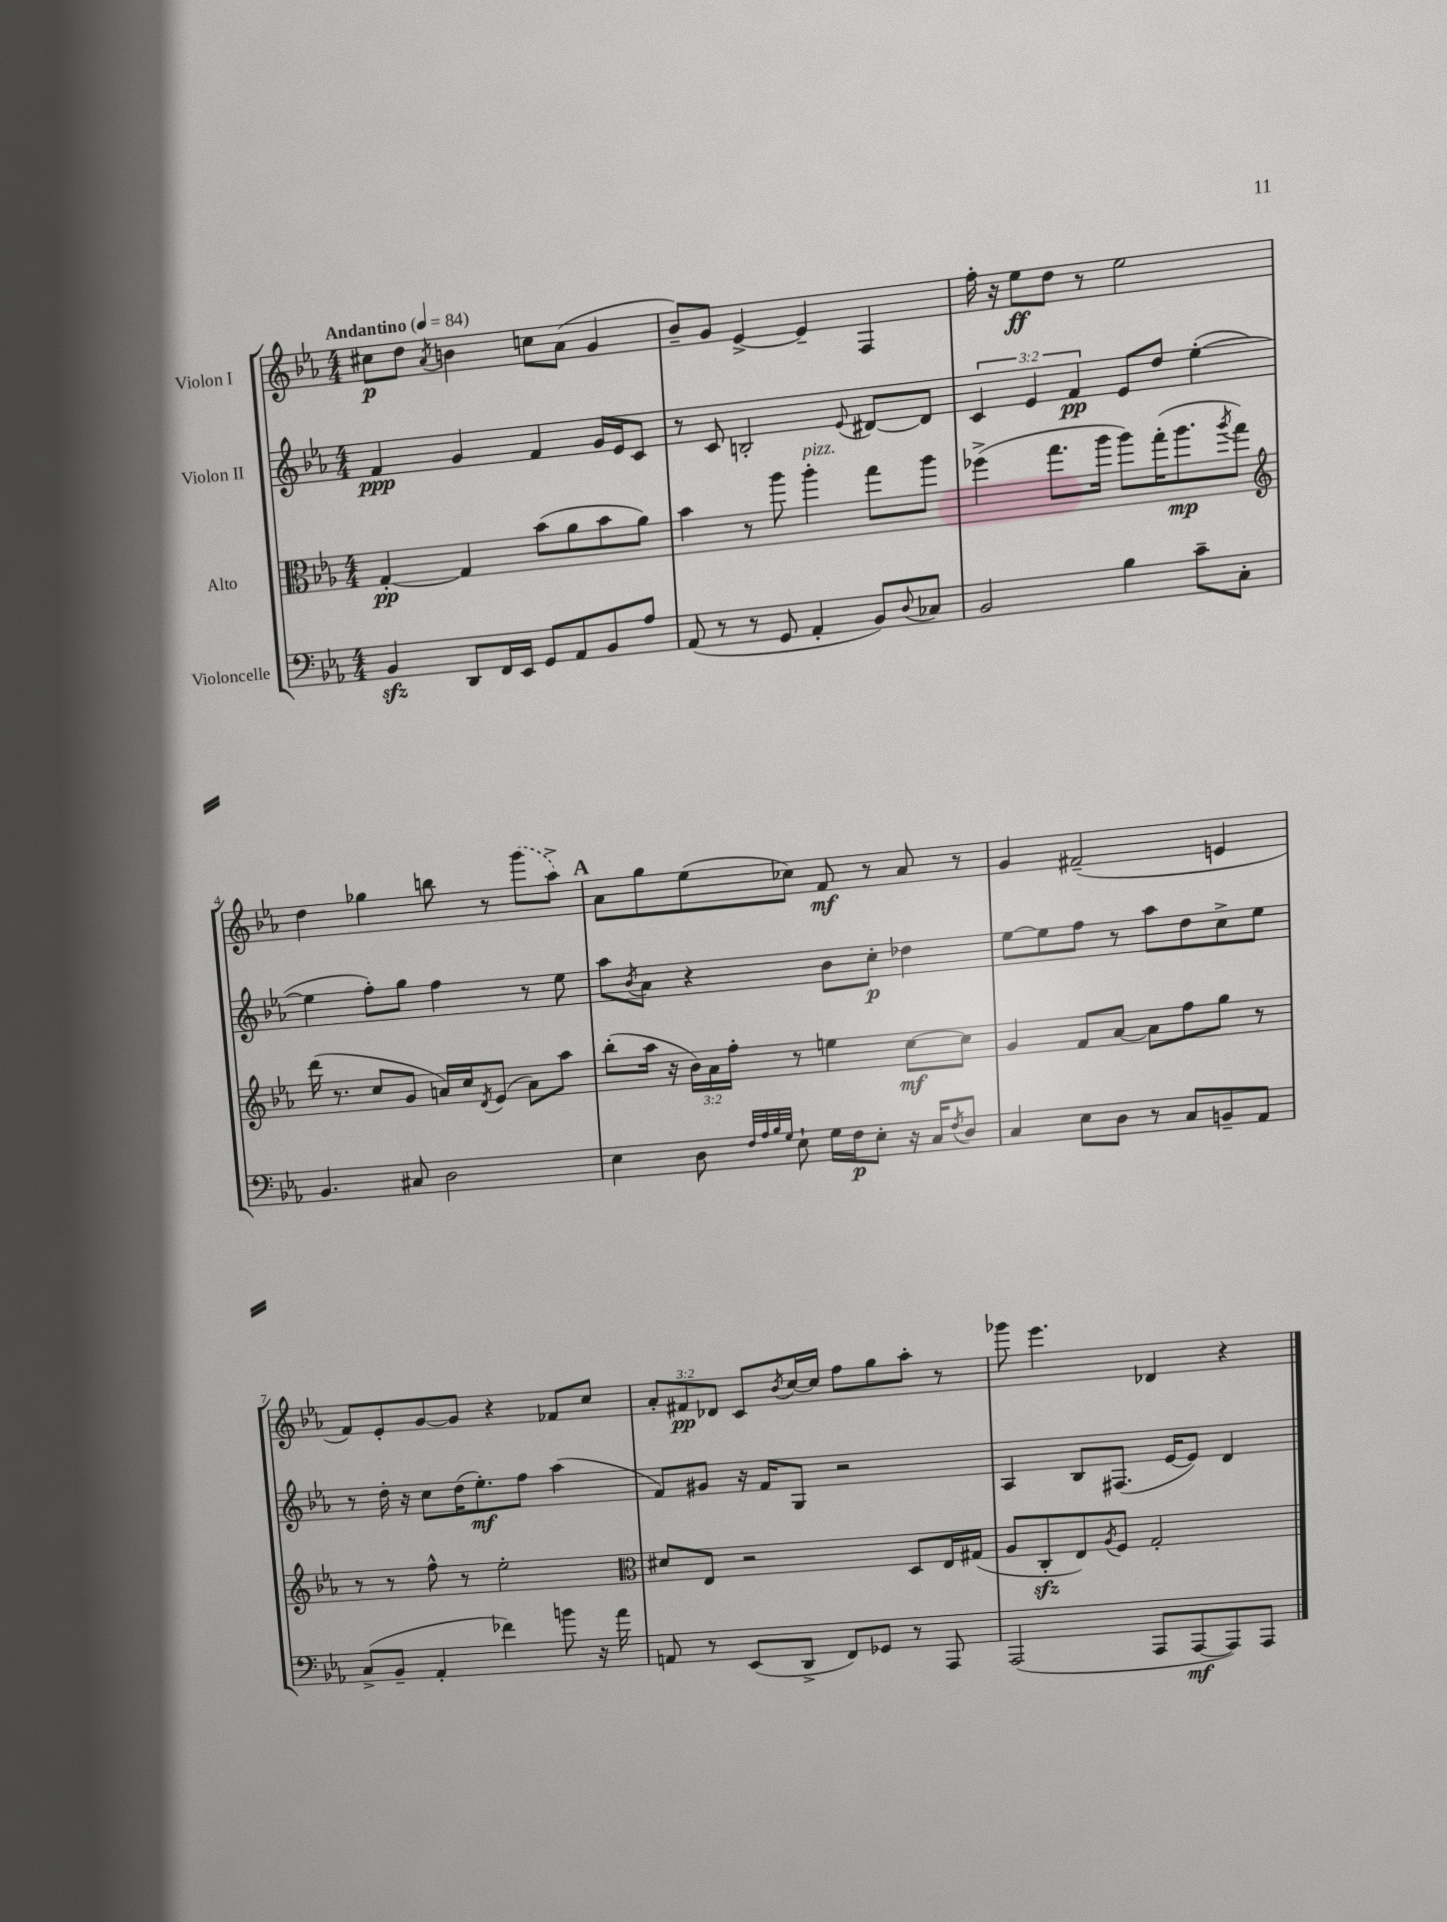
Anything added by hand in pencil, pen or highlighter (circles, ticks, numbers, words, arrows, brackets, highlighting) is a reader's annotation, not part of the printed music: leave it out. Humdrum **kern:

**kern	**kern	**kern	**kern
*staff4	*staff3	*staff2	*staff1
*clefF4	*clefC3	*clefG2	*clefG2
*k[b-e-a-]	*k[b-e-a-]	*k[b-e-a-]	*k[b-e-a-]
*M4/4	*M4/4	*M4/4	*M4/4
*MM84	*MM84	*MM84	*MM84
4BB-	[4G'	4f	8cc#
.	.	.	8dd
.	.	.	8qa-
8DD	4G]	4g	4b
16FF	.	.	.
16EE-	.	.	.
8GG	(8b-	4f	8cc
8AA-	8a-	.	(8a-
8BB-	8b-	16g	4g
.	.	16e-	.
8A-	8a-)	8c	.
=	=	=	=
(8AA-	4b-	8r	8b-~)
8r	.	8c	8g
8r	8r	2B'	[4e-^
8GG	8aa-	.	.
4AA-'	4aa-'	.	4e-~]
.	.	8qqe-	.
8BB-)	8gg	[8d#	4F
8qqD	.	.	.
8C-	8aa-	8d#]	.
=	=	=	=
2BB-	(4ff-^	6c	16ff'
.	.	.	16r
.	.	.	8ee-
.	.	6e-	.
.	8.gg	.	8dd
.	.	6f	.
.	.	.	8r
.	16aa-	.	.
4B-	8aa-)	8e-	2ee-
.	(16gg'	8dd	.
.	8.aa-	.	.
8c~	.	([4ee-'	.
.	8qaa-	.	.
8C'	8gg)	.	.
=	=	=	=
*	*clefG2	*	*
4.BB-	(16ddd	4ee-]	4dd
.	8.r	.	.
.	8cc	8ff')	4gg-
8C#	8g	8gg	.
2D	16a)	4ff	8bb
.	16cc	.	.
.	8qd	.	.
.	(8e-	.	8r
.	8a)	8r	(8ggg
.	8aa-	8ee-	8aa-^)
=	=	=	=
4E-	(8bb-'	8aa-	8a-
.	.	8qb-	.
.	16aa-	8a-	8gg
.	16r	.	.
8D	24b-)	4r	(8ee-
.	24a-	.	.
.	24ff'	.	.
32qqF	.	.	.
32qqA-	.	.	.
32qqB-	.	.	.
32qqG	.	.	.
8E-`	8r	.	8cc-)
16G	4ee	8b-	8f
16F	.	.	.
8E-'	.	8cc'	8r
16r	[8cc	4dd-	8a-
16C	.	.	.
8qF	.	.	.
8D	8cc]	.	8r
=	=	=	=
4C	4g	[8ee-	4g
.	.	8ee-]	.
8E-	8f	8ff	(2f#~
8D	[8a-	8r	.
8r	8a-]	8aa-	.
8C	8ff	8dd	.
8BB~	8gg	8cc^	4e
8AA-	8r	8ee-	.
=	=	=	=
(8C^	8r	8r	8f)
8BB-~	8r	16dd'	8e-'
.	.	16r	.
4AA-'	8ff^^	8cc	[8g
.	8r	(16dd	8g]
.	.	8.ee-')	.
4f-)	2ee-'	.	4r
.	.	8ff	.
8b	.	(4aa-	8f-
16r	.	.	8cc
16a-	.	.	.
=	=	=	=
*	*clefC3	*	*
8AA	8d#	8f)	12a-'
.	.	.	12f#
8r	8E-	8g#	.
.	.	.	12d-
(8EE-	2r	16r	8c
.	.	16f	.
.	.	.	8qb-
8DD^	.	8G	[16cc
.	.	.	16cc]
8FF)	.	2r	8ff
8GG-	.	.	8gg
8r	8D	.	8aa-'
8AAA-	16E-	.	8r
.	(16G#	.	.
=	=	=	=
(2AAA-	8A-	4A-	8ggg-
.	8C'	.	4.eee-
.	8E-)	8B-	.
.	8qA-	.	.
.	8F	(8.F#	.
8AAA-	2G'	.	4d-
.	.	[16e-	.
[8AAA-	.	8e-])	.
8AAA-])	.	4d	4r
8AAA-	.	.	.
==	==	==	==
*-	*-	*-	*-
